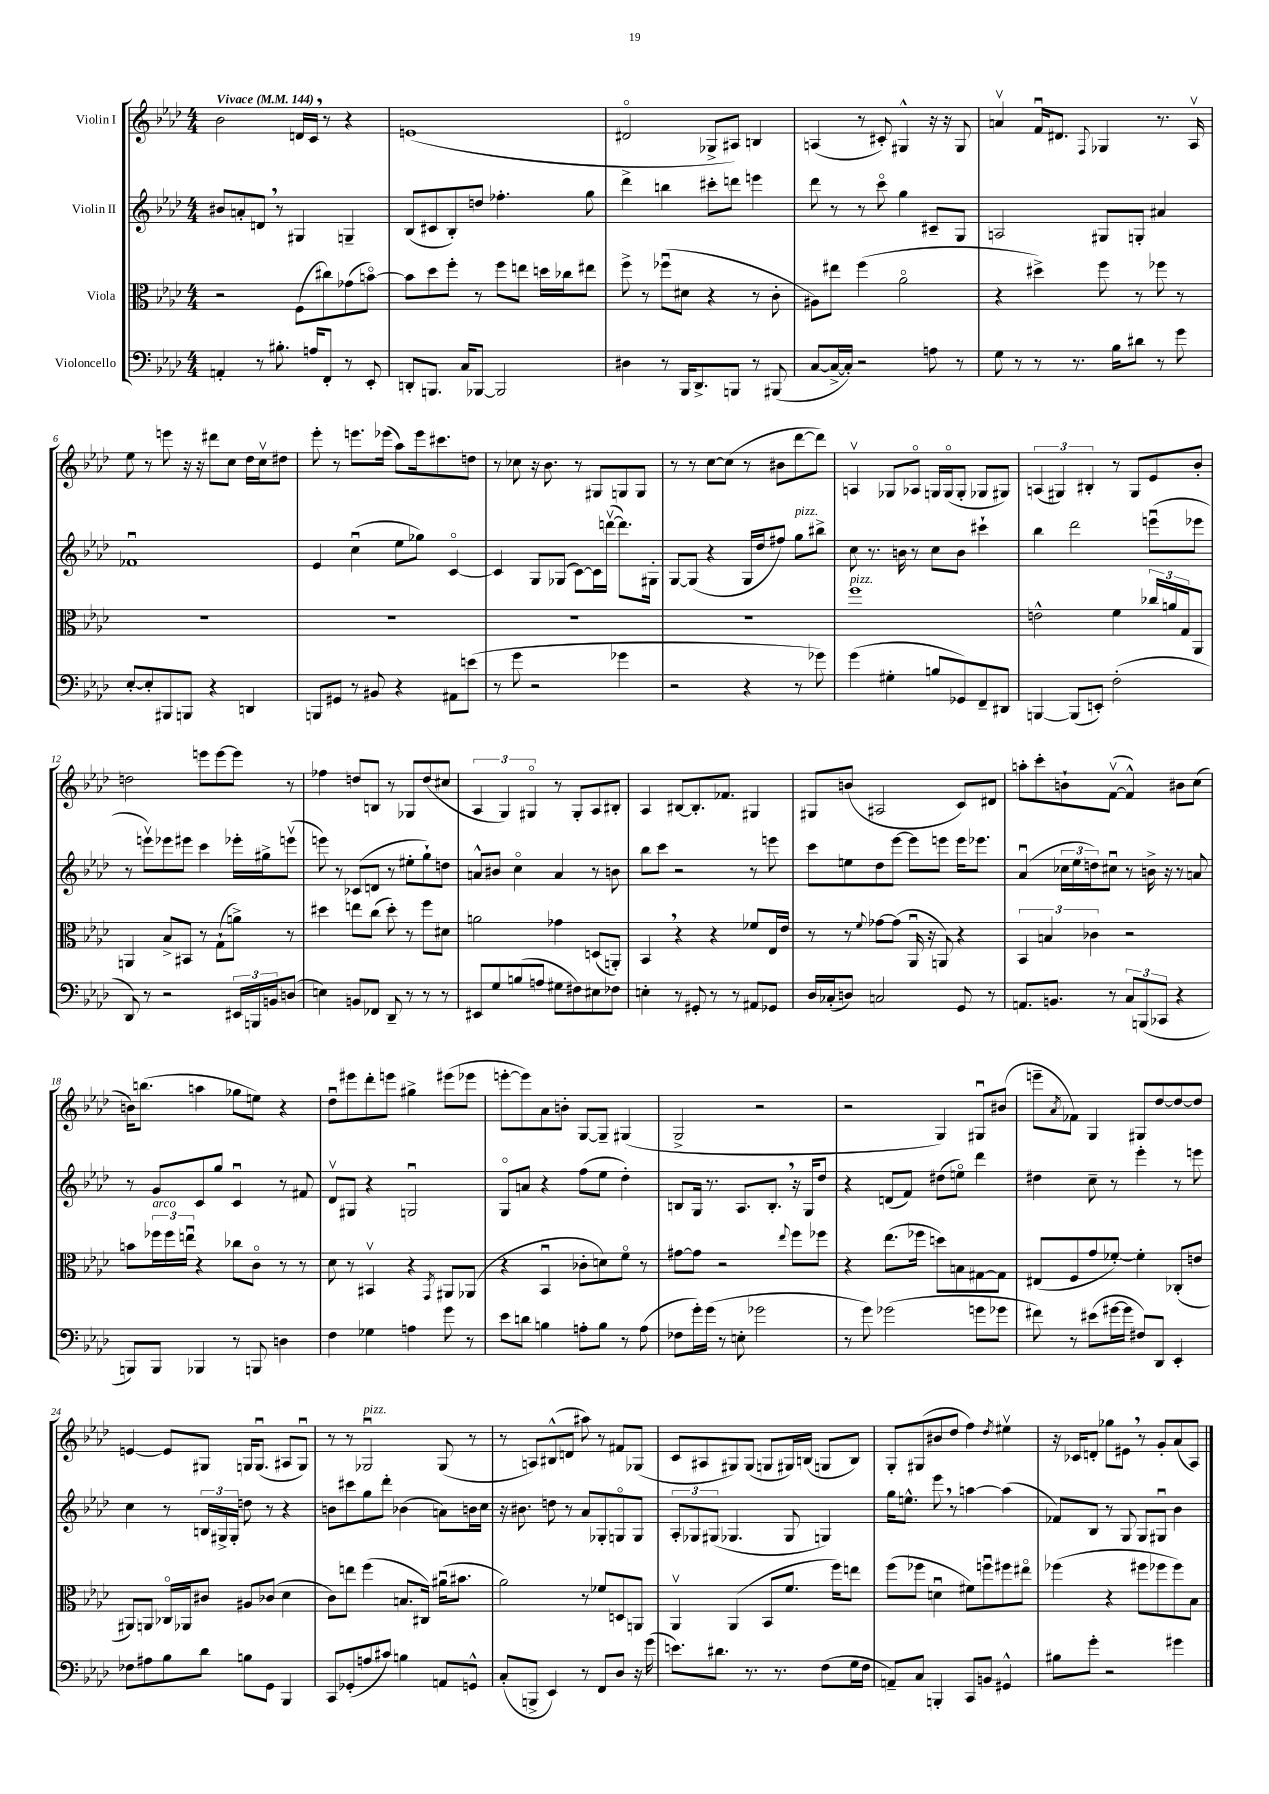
<<
\new StaffGroup <<
\new Staff = "s0" \with { instrumentName = "Violin I" } {
    \clef treble \key aes \major \numericTimeSignature \time 4/4 \tempo "Vivace" 4 = 144
    bes'2 d'16 c'16 \breathe r8 r4 |
    e'1( |
    dis'2\flageolet ges8-> ais8) b4 |
    a4( r8 cis'8-.) gis4-^ r16 r16 gis8 |
    a'4\upbow f'16\downbow dis'8. \appoggiatura { f8 } ges4 r8. aes16\upbow |
    ees''8 r8 e'''8 r16 r16 dis'''8 c''8 des''16 c''16\upbow dis''8 |
    ees'''8-. r8 e'''8. ees'''16( aes''8) ees'''16 cis'''8. d''8 |
    r8 ces''8 r16 bes'8. r8 gis8 g8 g8 |
    r8 r8 c''8~ c''8( r8 bis'8 des'''8~ des'''8) |
    a4\upbow ges8 aes8\flageolet g16 g16\flageolet( g8-. ges8 gis8) |
    \tuplet 3/2 { a4( gis4) bis4-. } r8 gis8 ees'8 bes'8-. |
    d''2 e'''8 e'''8~ e'''8 r8 |
    fes''4 d''8 b8 r8 ges8 d''8( cis''8 |
    \tuplet 3/2 { aes4 g4) gis4\flageolet } r8 gis8-. aes8 bis8-. |
    aes4 bis8~ bis8.-. fes'8. gis4 |
    gis8 b'8( ais2 c'8) dis'8 |
    a''8-. c'''8-. b'8-! f'8~\upbow( f'4-^) bis'8 c''8( |
    b'16) b''8.( a''4 ges''8 e''8) r4 |
    des''8\downbow eis'''8 des'''8-. e'''8 gis''4-> eis'''8( ees'''8 |
    e'''8~-. e'''8) aes'8 b'8-. g8~ g8-- gis4( |
    g2-> r2 |
    r2 g4) gis8\downbow bis'8( |
    e'''8-- \acciaccatura { aes'8 } fes'8) g4 gis8 des''8~ des''8~ des''8 |
    e'4~ e'8 gis8 g16 g8.\downbow( ais8 g8\downbow) |
    r8 r8 ges2\downbow^\markup { \italic "pizz." } ges8( r8 |
    r8 a8) bis8-^( d'8 ais''8) r8 fis'8 ges8( |
    c'8 ais8 gis8) gis8( g8 gis16) b16( g8 b8) |
    g8-. gis8( bis'8 des''8 f''4) \acciaccatura { des''8 } eis''4\upbow |
    r16 ces'16 d'8-. ges''8 eis'8 \breathe r8 g'8-. aes'8( aes8) \bar "|." |
}
\new Staff = "s1" \with { instrumentName = "Violin II" } {
    \clef treble \key aes \major \numericTimeSignature \time 4/4
    bis'8 a'8-. d'8 \breathe r8 gis4 g4-- |
    bes8( cis'8 bes8-.) d''8 fes''4.-. g''8 |
    des'''4-> b''4 cis'''8-. d'''8 e'''4 |
    des'''8 r8 r8 c'''8\flageolet g''4 cis'8-- g8 |
    a2 gis8 g8-. ais'4 |
    fes'1\downbow |
    ees'4 c''4\downbow( ees''8 ges''8) c'4~\flageolet |
    c'4 g8 ges8( c'8~) c'16 d'''16~\upbow( d'''8.) gis16-. |
    g8~ g8( r4 g16 des''16 fis''8) g''8^\markup { \italic "pizz." } bis''8-> |
    c''8 r8. b'16 r8 c''8 b'8 cis'''4-! |
    bes''4 des'''2 e'''8\downbow( ees'''8 |
    r8 e'''8\upbow) ees'''8 eis'''8 c'''4 ees'''16-. gis''16-> e'''8\upbow( |
    e'''8) r8 ces'8( d'8 r8 eis''8-. g''8-!) d''8 |
    a'8-^ bis'8 c''4\flageolet a'4 r8 b'8 |
    bes''8 c'''8 r2 r8 e'''8 |
    c'''8 e''8 des''8 ees'''8~ ees'''8 e'''8 e'''16 ees'''8. |
    aes'4\downbow( \tuplet 3/2 { ces''16 ees''16 d''16) } cis''8\downbow r8 b'16-> r16 r8 a'8 |
    r8 g'8 c'8 g''8 c'4\downbow r8 fis'8 |
    des'8\upbow gis8 r4 g2\downbow |
    g8\flageolet a'8 r4 f''8( ees''8 des''4-.) |
    b8 g16 r8. aes8. b8.-. \breathe r16 g16 des''8 |
    r4 d'8( f'8) dis''8( e''8\flageolet) des'''4 |
    dis''4 c''8-- r8 ees'''4-. r8 e'''8 |
    c''4 r8 \tuplet 3/2 { b16 gis16-> gis16-. } d''8 r8 r4 |
    b'8 cis'''8 g''8 des'''8-. bes'4( a'8) b'16 c''16 |
    r16 bis'8. d''8 r8 aes'8 ges8-. g8\flageolet g8 |
    \tuplet 3/2 { aes8-. ges8 gis8( } ges4. ges8 g4) |
    g''16 e''8.-^ ees'''8 \breathe r8 a''4~ a''4( |
    fes'8) bes8 r8 g8 g8 gis8\downbow bes'4 \bar "|." |
}
\new Staff = "s2" \with { instrumentName = "Viola" } {
    \clef alto \key aes \major \numericTimeSignature \time 4/4
    r2 f8( cis''8) ges'8( b'8~\flageolet) |
    b'8 des''8 f''8-. r8 f''8 e''8 d''16 ces''16 eis''8 |
    f''8-> r8 fes''8\downbow( dis'8 r4 r8 c'8-. |
    ais8) eis''8 f''4( aes'2\flageolet |
    r4 dis''4->) f''8 r8 fes''8 r8 |
    R1 |
    R1 |
    R1 |
    R1 |
    f''1^\markup { \italic "pizz." } |
    e'2-^ f'4 \tuplet 3/2 { ces''16 a'16 g16 } aes,8 |
    a,4 bes8-> bis,8 r8 g8-!( a'8->) r8 |
    dis''4 e''8 c''8( dis''8-.) r8 f''8 dis'8 |
    a'2 ges'4 d8( a,8-.) |
    bes,4 \breathe r4 r4 fes'8 ees16 ees'16 |
    r8 r8 \appoggiatura { f'8 } ges'8~ ges'8( aes,16\downbow r16 a,8) r4 |
    \tuplet 3/2 { bes,4 b4 ces'4 } r2 |
    b'8 \tuplet 3/2 { fes''16^\markup { \italic "arco" } fes''16 e''16\downbow } r4 ces''8 c'8\flageolet r8 r8 |
    des'8 r8 bis,4\upbow r4 \acciaccatura { g,8 } ais,8 aes,8( |
    r4 bes,4\downbow ces'8-. d'8) f'8\flageolet r8 |
    gis'8~ gis'8 r2 \appoggiatura { ees''8 } f''8 fes''8 |
    r4 ees''8.( fes''16 d''8) b8 gis8~ gis8 |
    eis8( f8 g'8 fes'8~-.) fes'4-. ces8-.( e'8 |
    ais,8) a,8 ces16\flageolet aes,16 cis'8 ais8 ces'8( des'4 |
    c'8) e''8 f''4( b8. cis16) ais'16\downbow( bis'8. |
    aes'2) r8 fes'8 d8 a,8 |
    aes,4\upbow aes,4( bes,8 f'8. f''16) e''8 |
    f''8( fes''8 d'4\downbow fis'8) f''8\downbow fis''8 eis''8\flageolet |
    fes''4( r4 fis''8 fes''8 fes''8) bes8 \bar "|." |
}
\new Staff = "s3" \with { instrumentName = "Violoncello" } {
    \clef bass \key aes \major \numericTimeSignature \time 4/4
    a,4-. r8 bis8.-. a16 f,8-. r8 ees,8-. |
    d,8-. b,,8. c16 bes,,8~ bes,,2 |
    dis4 r8 bes,,16 des,8.-> b,,8 r8 bis,,8( |
    c8~ c16~-> c16-.) r2 a8 r8 |
    g8 r8 r8 r8. bes16 dis'8 r8 g'8 |
    ees8~-. ees8-. bis,,8 b,,8 r4 d,4 |
    b,,8 gis,8 r8 bis,8 r4 ais,8 e'8( |
    r8 g'8 r2 ges'4 |
    r2 r4 r8 ges'8) |
    g'4( gis4-. b8 ges,8) f,8-- dis,8 |
    b,,4~ b,,8( e,8-.) f2-.( |
    des,8) r8 r2 \tuplet 3/2 { eis,16 b,,16 b,16 } d8( |
    e4) b,8 fes,8 des,8-- r8 r8 r8 |
    eis,8 g8 b8( a8 gis8 fis8) eis8 fes8 |
    e4-. r8 gis,8-. r8 r8 ais,8 ges,8 |
    des16 ces16-.( d8) c2 g,8 r8 |
    a,8. b,8. r8 \tuplet 3/2 { c8 b,,8( ces,8 } r4 |
    b,,8) b,,8 bes,,4 r8 b,,8 d4 |
    f4 ges4 a4 g'8 r8 |
    ees'8 d'8 b4 a8-. b8 r8 a8( |
    fes8 g'16-.) g'16( r8 e8-. ges'2 |
    r8 g'8) ges'2( g'8 ges'8 |
    fis'8) r8 eis'8( gis'16~ gis'16 fis8) des,8 ees,4-. |
    fes8 ais8 bes8 des'8 b8 g,8 bes,,4 |
    c,8 ges,8-.( a8 cis'8) b4 a,8 g,8-^ |
    c8-.( b,,8-> ees,4) r8 f,8 des8 r16 g'16( |
    e'8.) dis'8. r8. r8. f8( g16 f16 |
    a,8--) c8 b,,4-. c,8 b,8 gis,4-^ |
    bis8 g'8-. r2 gis'4 \bar "|." |
}
>>
>>
